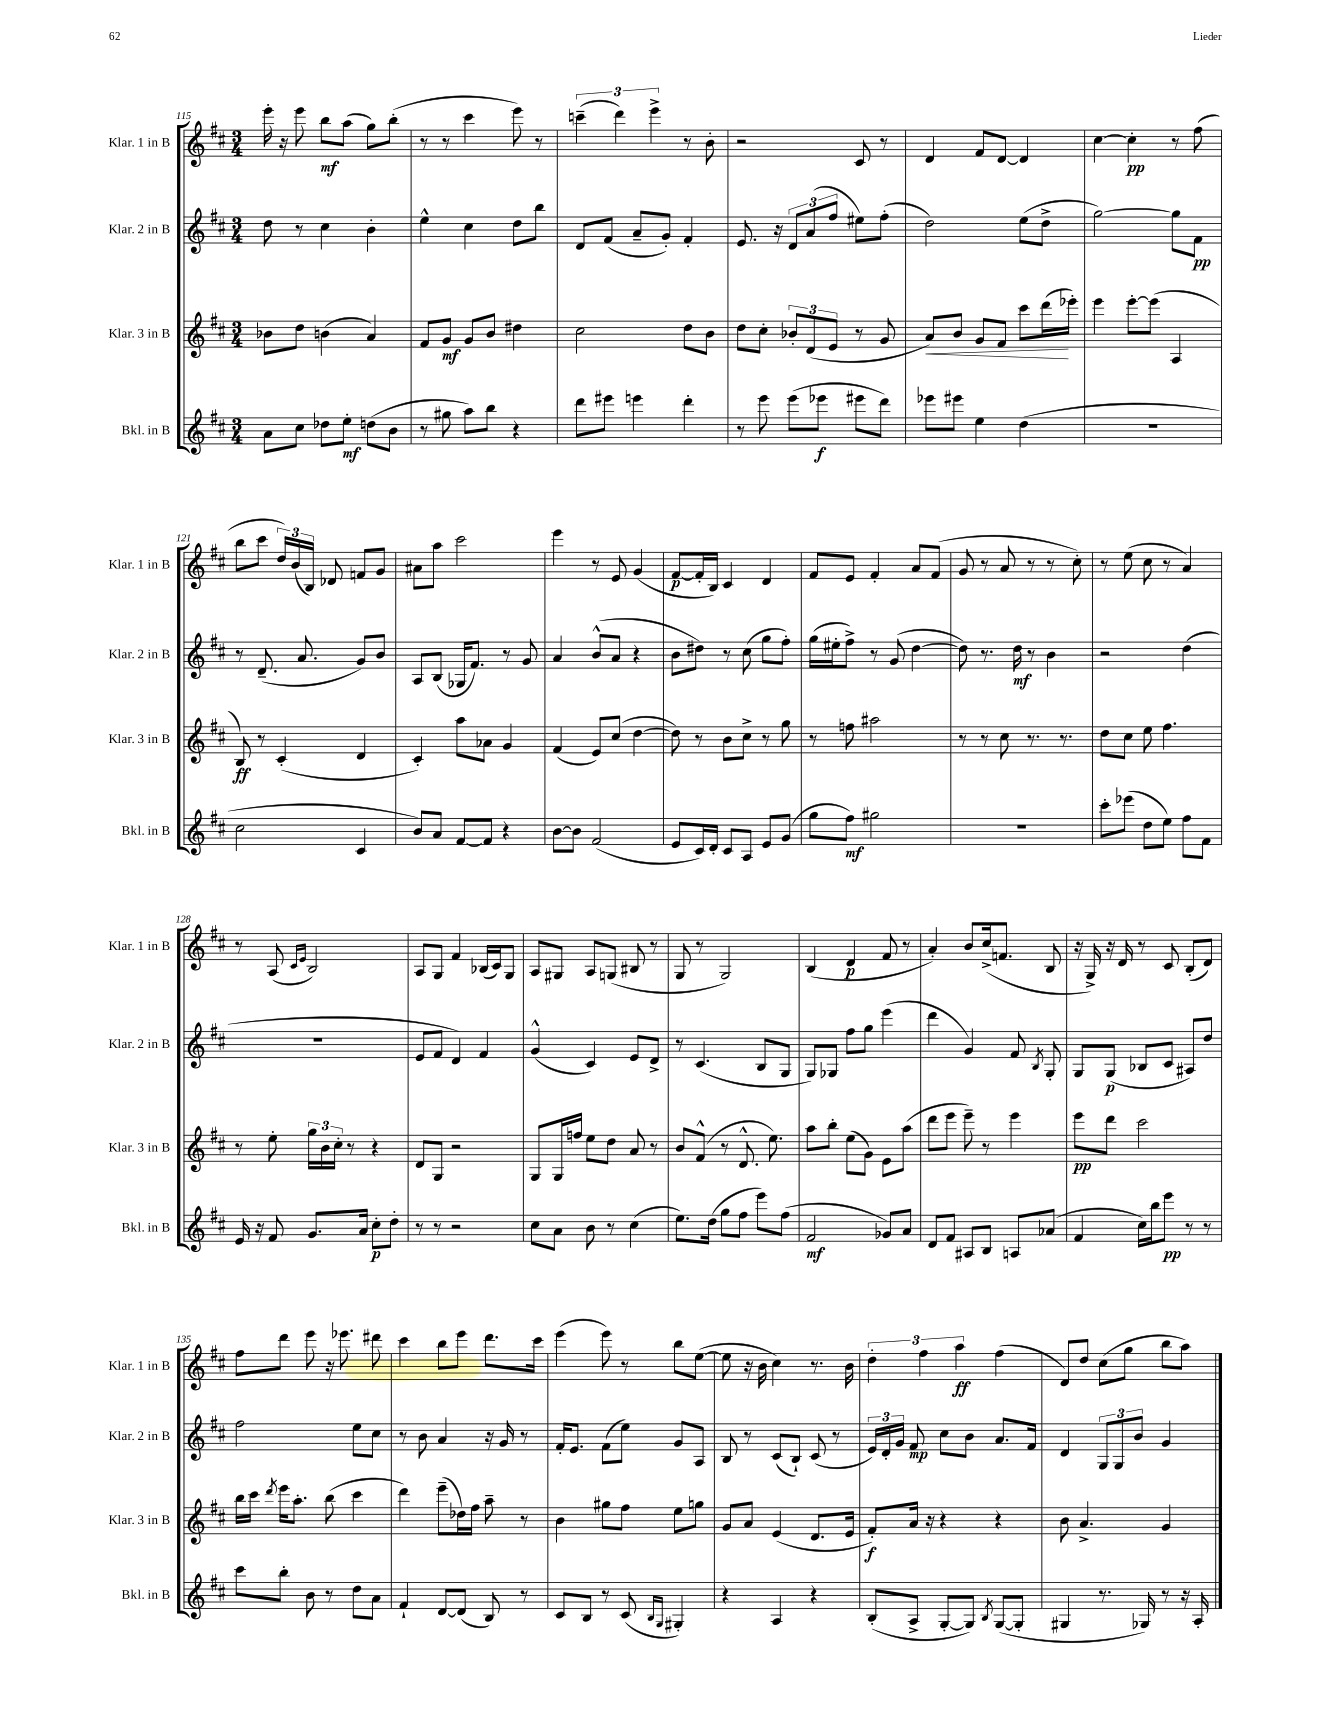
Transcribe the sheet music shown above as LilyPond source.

<<
\new StaffGroup <<
\new Staff = "s0" \with { instrumentName = "Klar. 1 in B" shortInstrumentName = "Klar. 1 in B" } {
    \clef treble \key d \major \numericTimeSignature \time 3/4
    \autoBeamOff e'''16-. r16 e'''8 b''8[\mf a''8]( g''8[) b''8]-.( |
    r8 r8 cis'''4 e'''8) r8 |
    \tuplet 3/2 { c'''4--( d'''4) e'''4-> } r8 b'8-. |
    r2 cis'8 r8 |
    d'4 fis'8[ d'8]~ d'4 |
    cis''4~ cis''4-.\pp r8 fis''8( |
    b''8[ cis'''8] \tuplet 3/2 { d''16[) b'16( b16]) } des'8 f'8[ g'8] |
    ais'8[ a''8] cis'''2 |
    e'''4 r8 e'8 g'4( |
    fis'8[~\p fis'16-. b16]) cis'4 d'4 |
    fis'8[ e'8] fis'4-. a'8[ fis'8]( |
    g'8 r8 a'8 r8 r8 cis''8-.) |
    r8 e''8( cis''8 r8 a'4) |
    r8 a8( \grace { cis'16[ e'16] } b2) |
    a8[ g8] fis'4 bes16[( cis'16) g8] |
    a8[ gis8] a8[ g8]( bis8 r8 |
    g8 r8 g2) |
    b4( d'4\p fis'8 r8 |
    a'4-.) b'8[ cis''16->( f'8.] b8 |
    r16 g16->) r16 d'16 r8 cis'8 b8[-.( d'8]) |
    fis''8[ d'''8] e'''8 r16 ees'''8. dis'''8 |
    cis'''4 b''8[ e'''8] d'''8.[ cis'''16] |
    e'''4( e'''8) r8 b''8[ e''8]~( |
    e''8 r16 b'16 cis''4) r8. b'16 |
    \tuplet 3/2 { d''4-. fis''4 a''4\ff } fis''4( |
    d'8[) d''8] cis''8[( g''8] b''8[ a''8]) \bar "|." |
}
\new Staff = "s1" \with { instrumentName = "Klar. 2 in B" shortInstrumentName = "Klar. 2 in B" } {
    \clef treble \key d \major \numericTimeSignature \time 3/4
    \autoBeamOff d''8 r8 cis''4 b'4-. |
    e''4-^ cis''4 d''8[ b''8] |
    d'8[ fis'8]( a'8[-- g'8]-.) fis'4-. |
    e'8. r16 \tuplet 3/2 { d'8[ a'8( fis''8] } eis''8[) fis''8]-.( |
    d''2) e''8[( d''8]-> |
    g''2~) g''8[ fis'8]\pp |
    r8 d'8.--( a'8. g'8[) b'8] |
    a8[ b8]( ges16[ fis'8.]) r8 g'8 |
    a'4 b'8[-^( a'8] r4 |
    b'8[ dis''8]) r8 cis''8( g''8[ fis''8]-.) |
    g''16[( eis''16-. fis''8]->) r8 g'8( d''4~ |
    d''8) r8. d''16\mf r8 b'4 |
    r2 d''4( |
    R2. |
    e'8[ fis'8] d'4) fis'4 |
    g'4-^( cis'4) e'8[ d'8]-> |
    r8 cis'4.( b8[ g8] |
    g8[) ges8] fis''8[ g''8] e'''4( |
    d'''4 g'4) fis'8 \acciaccatura { b8 } g8-. |
    g8[ g8]\p( bes8[ cis'8] ais8[) d''8] |
    fis''2 e''8[ cis''8] |
    r8 b'8 a'4 r16 g'16 r8 |
    fis'16[-. e'8.] fis'8[( e''8]) g'8[ a8] |
    b8 r8 cis'8[( b8]-!) cis'8( r8 |
    \tuplet 3/2 { e'16[) d'16-. g'16] } fis'8\mp cis''8[ b'8] a'8.[ fis'16] |
    d'4 \tuplet 3/2 { g8[ g8 b'8] } g'4 \bar "|." |
}
\new Staff = "s2" \with { instrumentName = "Klar. 3 in B" shortInstrumentName = "Klar. 3 in B" } {
    \clef treble \key d \major \numericTimeSignature \time 3/4
    \autoBeamOff bes'8[ d''8] b'4( a'4) |
    fis'8[ g'8]\mf g'8[ b'8] dis''4 |
    cis''2 d''8[ b'8] |
    d''8[ cis''8]-. \tuplet 3/2 { bes'8[-. d'8( e'8] } r8 g'8 |
    a'8[\<) b'8] g'8[ fis'8] cis'''8[ d'''16\!( ees'''16]-.) |
    e'''4 e'''8[~-. e'''8]( a4 |
    b8\ff) r8 cis'4-.( d'4 |
    cis'4-.) a''8[ aes'8] g'4 |
    fis'4( e'8[) cis''8]( d''4~ |
    d''8) r8 b'8[ cis''8]-> r8 g''8 |
    r8 f''8 ais''2 |
    r8 r8 cis''8 r8. r8. |
    d''8[ cis''8] e''8 fis''4. |
    r8 e''8-. \tuplet 3/2 { g''16[ b'16 cis''16]-. } r8 r4 |
    d'8[ g8] r2 |
    g8[ g16 f''16] e''8[ d''8] a'8 r8 |
    b'8[ fis'8]-^( r8 d'8.-^ e''8.) |
    a''8[ b''8]-. e''8[( g'8]) e'8[ a''8]( |
    d'''8[ e'''8] e'''8--) r8 e'''4 |
    e'''8[\pp d'''8] cis'''2 |
    b''16[ cis'''16] \acciaccatura { d'''8 } e'''16[ a''8.]-. b''8( cis'''4 |
    d'''4) e'''8[--( des''16) fis''16] a''8-- r8 |
    b'4 gis''8[ fis''8] e''8[ g''8] |
    g'8[ a'8] e'4( d'8.[ e'16] |
    fis'8[-.\f) a'16] r16 r4 r4 |
    b'8 a'4.-> g'4 \bar "|." |
}
\new Staff = "s3" \with { instrumentName = "Bkl. in B" shortInstrumentName = "Bkl. in B" } {
    \clef treble \key d \major \numericTimeSignature \time 3/4
    \autoBeamOff a'8[ cis''8] des''8[ e''8]-.\mf d''8[( b'8] |
    r8 gis''8 a''8[) b''8] r4 |
    d'''8[ eis'''8] e'''4 d'''4-. |
    r8 e'''8 e'''8[( ees'''8]\f eis'''8[ d'''8]) |
    ees'''8[ eis'''8] e''4 d''4( |
    R2. |
    cis''2 cis'4 |
    b'8[) a'8] fis'8[~ fis'8] r4 |
    b'8[~ b'8] fis'2( |
    e'8[ cis'16) d'16]-. cis'8[ a8] e'8[ g'8]( |
    g''8[ fis''8]\mf) gis''2 |
    R2. |
    cis'''8[-. ees'''8]( d''8[ e''8]) fis''8[ fis'8] |
    e'16 r16 fis'8 g'8.[ a'16] cis''8[-.\p d''8]-. |
    r8 r8 r2 |
    cis''8[ a'8] b'8 r8 cis''4( |
    e''8.[) d''16]( g''8[ fis''8] e'''8[) fis''8]( |
    fis'2\mf ges'8[) a'8] |
    d'8[ fis'8] ais8[ b8] a8[ aes'8]( |
    fis'4 cis''16[) b''16 e'''8]\pp r8 r8 |
    cis'''8[ b''8]-. b'8 r8 d''8[ a'8] |
    fis'4-! d'8[~ d'8]( b8) r8 |
    cis'8[ b8] r8 cis'8( \grace { b16[ g16] } gis4-.) |
    r4 a4 r4 |
    b8[-.( a8]-> g8[~-. g8]) \acciaccatura { b8 } g8[~( g8]-. |
    gis4 r8. ges16) r8 r16 a16-. \bar "|." |
}
>>
>>
\layout { \context { \Score currentBarNumber = #115 } }
